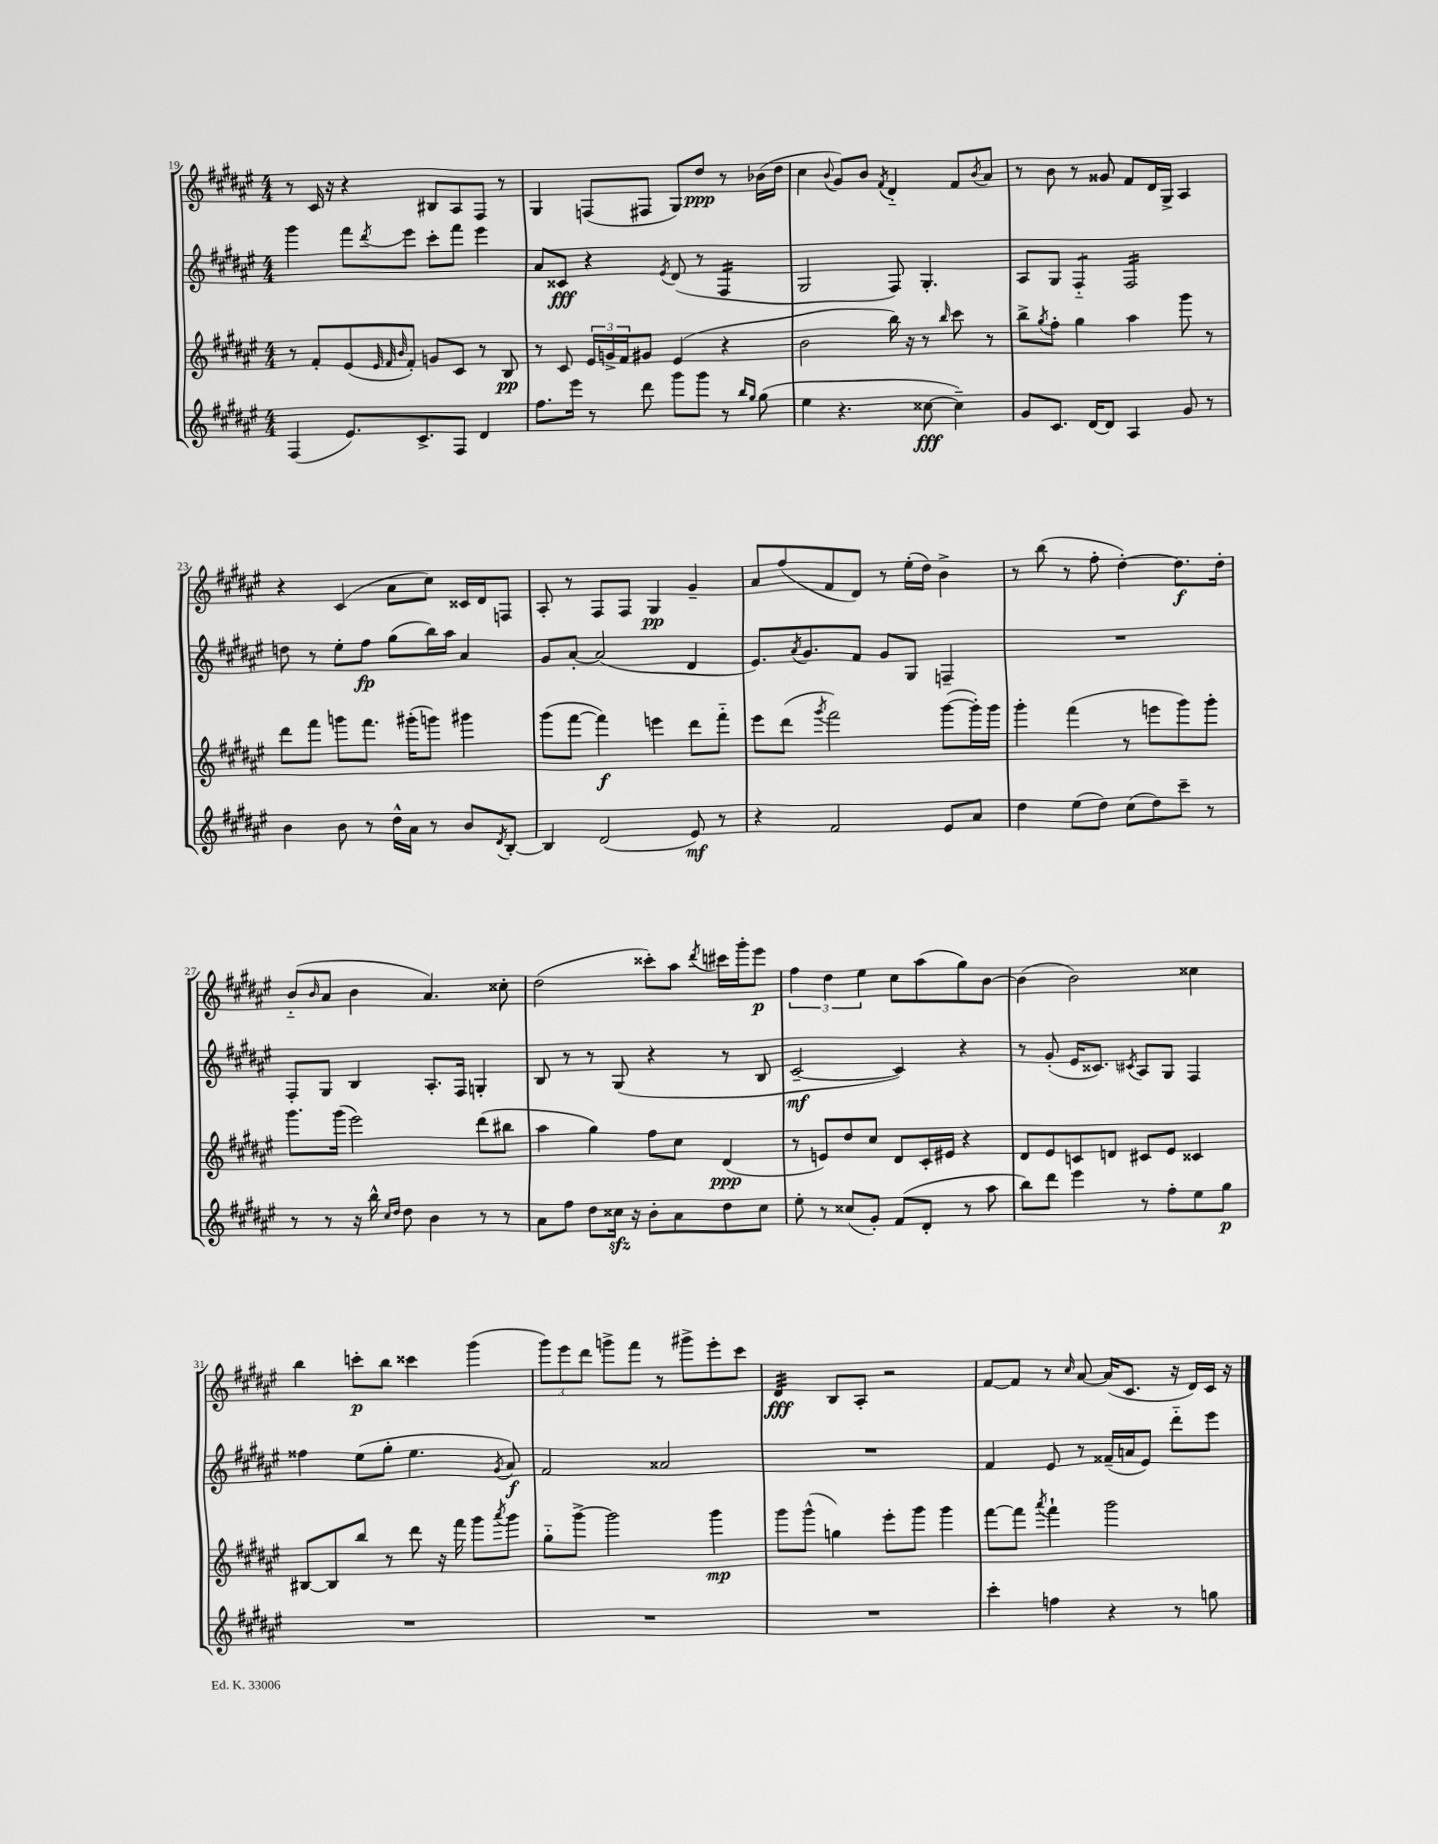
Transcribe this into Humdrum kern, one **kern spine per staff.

**kern	**kern	**kern	**kern
*staff4	*staff3	*staff2	*staff1
*clefG2	*clefG2	*clefG2	*clefG2
*k[f#c#g#d#a#e#]	*k[f#c#g#d#a#e#]	*k[f#c#g#d#a#e#]	*k[f#c#g#d#a#e#]
*M4/4	*M4/4	*M4/4	*M4/4
(4F#	8r	4ggg#	8r
.	8f#'	.	16c#
.	.	.	16r
8.e#)	(8e#	8fff#	4r
.	32qqe#	.	.
.	32qqf#	.	.
.	32qqb	8qddd#	.
.	8f#')	8eee#	.
8.c#^	.	.	.
.	8g	8ccc#'	8B#
8F#	8c#	8fff#	8A#
4d#	8r	4eee#	8F#
.	8B	.	8r
=	=	=	=
8.ff#	8r	8a#	4G#
.	8c#	8c##	.
16eee#	.	.	.
8r	24e#	4r	(8F
.	24g^	.	.
.	24f#	.	.
8ddd#	8g#	.	8F#
.	.	8qe#	.
8ggg#	(4e#	(8d#	8G#)
8ggg#	.	8r	8dd#
8r	4r	4F#	8r
16qqbb	.	.	.
16qqgg#	.	.	.
(8gg#	.	.	(16b-
.	.	.	16dd#
=	=	=	=
4ee#	2b	2G#	4cc#
.	.	.	8qqb
4.r	.	.	8g#)
.	.	.	8b
.	.	.	8qf#
.	16bb)	8F#)	4d#'~
.	16r	.	.
[8cc##	8r	4.G#'	.
.	16qqbb	.	.
4cc##~])	8ccc#	.	8f#
.	.	.	8qb
.	8r	.	8a#
=	=	=	=
8g#	8bb^	8A#	8r
.	8qgg#	.	.
8.c#	8ff#'	8G#	8b
.	4gg#	4F#'~	8r
[16d#	.	.	.
8d#]	.	.	8g##
4A#	4aa#	2F#	8f#
.	.	.	16d#
.	.	.	16G#^
8g#	8ggg#	.	4A#
8r	8r	.	.
=	=	=	=
4b	8ddd#	8dd	4r
.	8fff#	8r	.
8b	8ggg	8ee#'	(4c#
8r	8.fff#	8ff#	.
16dd#^^	.	(8gg#	8a#
16a#	(16ggg#'	.	.
8r	8ggg)	16bb)	8cc#)
.	.	16aa#	.
8b	4ggg#	4a#	16c##
.	.	.	16d#
8qd#	.	.	.
[8B'	.	.	8F
=	=	=	=
4B]	(8ggg#	8g#	8A#'
.	[8fff#	[8a#'	8r
(2d#	4fff#])	(2a#]	8F#
.	.	.	8F#
.	4eee	.	4G#
8e#)	8ddd#	4d#	4g#~
8r	8fff#'~	.	.
=	=	=	=
4r	8eee#	8.e#)	8a#
.	(8ddd#	.	(8ff#
.	.	8qa#	.
.	.	8.g#	.
.	8qggg#	.	.
2f#	2fff#)	.	8f#
.	.	8f#	8d#)
.	.	8g#	8r
.	.	8G#	(16ee#'
.	.	.	16dd#)
8e#	([8ggg#	4F~	4b^
8a#	16ggg#'])	.	.
.	16ggg#	.	.
=	=	=	=
4dd#	4ggg#'	1r	8r
.	.	.	(8bb
(8ee#	(4fff#	.	8r
8dd#)	.	.	8ff#'
(8cc#	8r	.	[4dd#')
8dd#)	8eee	.	.
8ccc#~	8ggg#)	.	8.dd#]
8r	8ggg#'	.	.
.	.	.	16dd#'
=	=	=	=
8r	8.ggg#	8F#'	(8b'~
.	.	.	16qqb
8r	.	8G#	8a#
.	(16ggg#	.	.
16r	2eee#)	4B	4b
16bb^^	.	.	.
16qqcc#	.	.	.
16qqdd#	.	.	.
8dd#	.	.	.
4b	.	8.A#'	4.a#)
.	.	16F#	.
8r	(8ddd#	4G'	.
8r	8bb#	.	8cc##'
=	=	=	=
8a#	4aa#	8B	(2dd#
8ff#	.	8r	.
8dd#	4gg#)	8r	.
16cc##	.	(8G#	.
16r	.	.	.
8b'	8ff#	4r	8ccc##')
8a#	8cc#	.	8aa#
.	.	.	8qddd#
8dd#	(4d#	8r	16ccc#
.	.	.	16ggg#'
8cc##	.	8B	8eee#
=	=	=	=
8ee#'	8r	[2c#~	6ff#
8r	8e)	.	.
.	.	.	6dd#
(8cc##	8dd#	.	.
.	.	.	6ee#
8g#')	8cc#	.	.
(8f#	8d#	4c#])	8cc#
8d#'	16c#'	.	(8aa#
.	16e#	.	.
8r	4r	4r	8gg#)
8aa#	.	.	[8b
=	=	=	=
8bb)	8d#	8r	(4b]
8ddd#	8e#	(8g#'	.
4eee#	8c	16e#	2b)
.	.	8.c##)	.
.	8d	.	.
.	.	8qc#	.
8r	8c#	8A#	.
8ff#'	8e#	8G#	.
8ee#	4c##	4F#	4cc##
8gg#	.	.	.
=	=	=	=
1r	[8B#	4ff##	4bb
.	8B#]	.	.
.	8bb	(8ee#	8ccc'
.	8r	8gg#'	8bb
.	8ddd#	4.ee#	4ccc##
.	16r	.	.
.	16fff#	.	.
.	8ggg#	.	(4ggg#
.	8qaaa#	8qg#	.
.	8ggg#	8a#)	.
=	=	=	=
1r	8gg#'~	2f#	12ggg#)
.	.	.	12eee#
.	[8ggg#^	.	.
.	.	.	12ddd#
.	2ggg#]	.	8ggg^
.	.	.	8fff#
.	.	2a##	8r
.	.	.	8ggg#^
.	4ggg#	.	8eee#'
.	.	.	8ccc#
=	=	=	=
1r	8ggg#	1r	4d#
.	(8ggg#^^	.	.
.	4gg)	.	8B
.	.	.	8A#'
.	8eee#'	.	2r
.	8ggg#	.	.
.	4ggg#	.	.
=	=	=	=
4ccc#'	[8fff#	4f#	[8f#
.	8fff#]	.	8f#]
.	8qaaa#	.	.
4ff	4fff#`	8e#	8r
.	.	.	16qqcc#
.	.	8r	[8a#
4r	2ggg#	(16f##~	(16a#]
.	.	16a	8.c#
.	.	8e#)	.
8r	.	8ddd#'~	16r
.	.	.	16d#)
8gg	.	8eee#	16c#
.	.	.	16r
==	==	==	==
*-	*-	*-	*-
